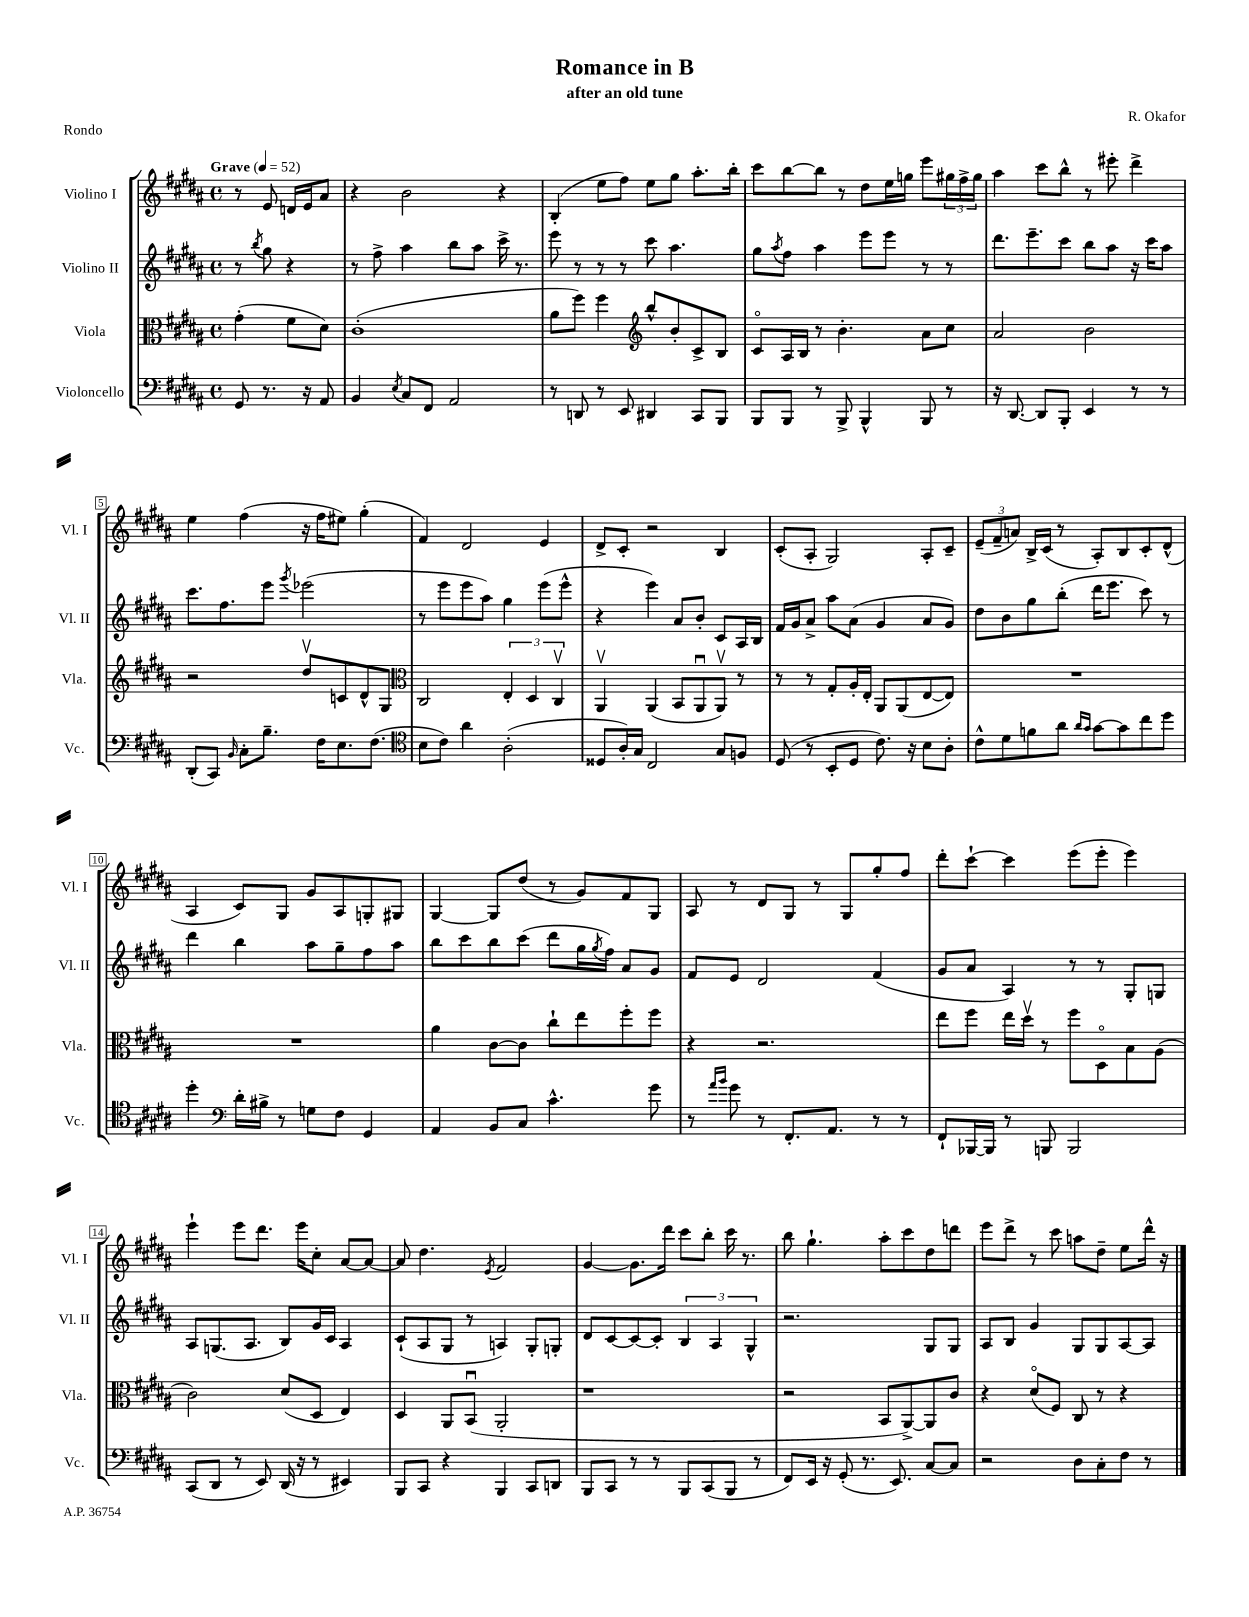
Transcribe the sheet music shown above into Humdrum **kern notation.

**kern	**kern	**kern	**kern
*part4	*part3	*part2	*part1
*staff4	*staff3	*staff2	*staff1
*I"Violoncello	*I"Viola	*I"Violino II	*I"Violino I
*I'Vc.	*I'Vla.	*I'Vl. II	*I'Vl. I
*clefF4	*clefC3	*clefG2	*clefG2
*k[f#c#g#d#a#]	*k[f#c#g#d#a#]	*k[f#c#g#d#a#]	*k[f#c#g#d#a#]
*M4/4	*M4/4	*M4/4	*M4/4
*met(c)	*met(c)	*met(c)	*met(c)
*MM52	*MM52	*MM52	*MM52
=	=	=	=
!	!	!	!LO:TX:a:B:t=Grave
8GG#/	(4g#'\	8r	8r
.	.	8qbb/	.
8.r	.	8gg#\	8e/
.	8f#\L	4r	16dn/LL
16r	.	.	16e/J
8AA#/	8d#\J)	.	8a#/J
=1	=1	=1	=1
4BB/	(1c#'	8r	4r
.	.	8ff#^\	.
8qE/	.	.	.
8C#/L	.	4aa#\	2b\
8FF#/J	.	.	.
2AA#/	.	8bb\L	.
.	.	8aa#\J	.
.	.	16ccc#^\	4r
.	.	8.r	.
=2	=2	=2	=2
8r	8a#\L	8eee\	(4B'/
8DDn/	8ff#\J)	8r	.
8r	4ff#\	8r	8ee\L
8EE/	.	8r	8ff#\J)
*	*clefG2	*	*
4DD#X/	8bb^^/L	8ccc#\	8ee\L
.	8b'/	4.aa#\	8gg#\J
8CC#/L	8c#^/	.	8.aa#'\L
8BBB/J	8B/J	.	.
.	.	.	16bb'\Jk
=3	=3	=3	=3
8BBB/L	8c#/L	8gg#\L	8ccc#\L
.	.	8qaa#/	.
8BBB/J	16A#/L	8ff#\J	[8bb\
.	16B/JJ	.	.
8r	8r	4aa#\	8bb\J]
8BBB^/	4.b'\	.	8r
4BBB^^/	.	8eee\L	8dd#\L
.	.	8eee\J	16ee\L
.	.	.	16ggn\JJ
8BBB/	8a#\L	8r	8eee\L
8r	8cc#\J	8r	24gg#X\L
.	.	.	24ff#^\
.	.	.	24gg#\JJ
=4	=4	=4	=4
16r	2a#/	8.ddd#\L	4aa#\
[8.DD#/	.	.	.
.	.	8.eee~\	.
8DD#/L]	.	.	8ccc#\L
8BBB'/J	.	8ccc#\J	8bb^^\J
4EE/	2b\	8bb\L	8r
.	.	8aa#\J	8eee#X'\
8r	.	16r	4ddd#^\
.	.	16ccc#\KL	.
8r	.	8aa#\J	.
!!LO:LB:g=z
=5	=5	=5	=5
(8DD#'/L	2r	8.ccc#\L	4ee\
8CC#/J)	.	.	.
.	.	8.ff#\	.
16qqBB/	.	.	.
8C#'\L	.	.	(4ff#\
8.B~\J	.	8eee\J	.
.	.	8qggg#/	.
.	8dd#v/L	(2eee-X\	16r
16F#\KL	.	.	16ff#\KL
8.E\	8cn/	.	8ee#X\J)
.	8d#^^/	.	(4gg#'\
(8.F#\J	.	.	.
.	8G#/J	.	.
=6	=6	=6	=6
*clefC4	*clefC3	*	*
8B\L	2C#/	8r	4f#/)
8c#\J)	.	8eee\L	.
4a#\	.	8eee\	2d#/
.	.	8aa#\J)	.
(2A#'\	6E'/	4gg#\	.
.	6D#/	.	.
.	.	(8eee\L	4e/
.	6C#v/	.	.
.	.	8eee^^\J	.
=7	=7	=7	=7
8D##X/L	4AA#v/	4r	8d#^/L
16A#'/L)	.	.	8c#'/J
16G#/JJ	.	.	.
2C#/	(4AA#/	4eee\)	2r
.	8BB/L	8a#/L	.
.	8AA#u/	8b'/J	.
8G#/L	8AA#v/J)	8c#/L	4B/
8Fn/J	8r	16A#/L	.
.	.	16B/JJ	.
=8	=8	=8	=8
(8D#/	8r	16f#/LL	(8c#'/L
.	.	16g#/J	.
8r	8r	8a#^/J	8A#'/J
8BB'/L	8G#'/L	8aa#\L	2G#/)
8D#/J	16A#'/L	(8a#\J	.
.	16E'/JJ	.	.
8.c#\)	8AA#/L	4g#/	.
.	(8AA#/	.	.
16r	.	.	.
8B\L	[8E/	8a#/L	8A#'/L
8A#'\J	8E/J])	8g#/J)	8c#~/J
=9	=9	=9	=9
8c#^^\L	1r	8dd#\L	(12e~/L
.	.	.	12f#~/
8d#\	.	8b\	.
.	.	.	12an/J)
8fn\	.	8gg#\	16B^/LL
.	.	.	(16c#/JJ
8a#\J	.	(8bb'\J	8r
16qqa#/LL	.	.	.
16qqg#/JJ	.	.	.
[8g#\L	.	16ddd#\KL	8A#'/L)
.	.	8.eee\J	.
8g#\]	.	.	8B/
8cc#\	.	8ccc#\)	8c#'/
8dd#\J	.	8r	(8d#^^/J
!!LO:LB:g=z
=10	=10	=10	=10
4dd#'\	1r	4ddd#\	4A#/
*clefF4	*	*	*
16d#'\LL	.	4bb\	8c#/L)
16B#X^\JJ	.	.	.
8r	.	.	8G#/J
8Gn\L	.	8aa#\L	8g#/L
8F#\J	.	8gg#~\	8A#/
4GG#/	.	8ff#\	8Gn'/
.	.	8aa#\J	8G#X/J
=11	=11	=11	=11
4AA#/	4a#\	8bb\L	[4G#/
.	.	8ccc#\	.
8BB/L	[8c#\L	8bb\	8G#/L]
8C#/J	8c#\J]	(8ccc#\J	(8dd#/J
4.c#^^\	8cc#`\L	8ddd#\L	8r
.	8ee\	16gg#\L	8g#/L)
.	.	8qgg#/	.
.	.	16ff#\JJ)	.
.	8ff#'\	8a#/L	8f#/
8g#\	8ff#\J	8g#/J	8G#/J
=12	=12	=12	=12
8r	4r	8f#/L	8A#/
16qqa#/LL	.	.	.
16qqb/JJ	.	.	.
8g#\	.	8e/J	8r
8r	2.r	2d#/	8d#/L
8.FF#'/L	.	.	8G#/J
.	.	.	8r
8.AA#/J	.	.	.
.	.	.	8G#/L
8r	.	(4f#/	8gg#'/
8r	.	.	8ff#/J
=13	=13	=13	=13
8FF#`/L	8ee\L	8g#/L	8ddd#'\L
[16BBB-X/L	8ff#\J	8a#/J	[8ccc#`\J
16BBB-/JJ]	.	.	.
8r	16ee\LL	4A#/)	4ccc#\]
.	16dd#v\JJ	.	.
8BBBn/	8r	.	.
2BBB/	8ff#\L	8r	(8eee\L
.	8D#\	8r	8eee'\J
.	8B\	8G#'/L	4eee\)
.	(8A#\J	8Gn/J	.
!!LO:LB:g=z
=14	=14	=14	=14
(8CC#/L	2c#\)	8A#/L	4eee`\
8DD#/J	.	(8.Gn/	.
8r	.	.	8eee\L
.	.	8.A#/J	.
8EE/)	.	.	8.ddd#\J
(16DD#/	(8d#/L	8B/L)	.
16r	.	.	16eee\KL
8r	8D#/J	16g#/L	8cc#'\J
.	.	16c#/JJ	.
4EE#X/)	4E/)	4A#/	[8a#/L
.	.	.	8a#/J_
=15	=15	=15	=15
8BBB/L	4D#/	(8c#`/L	8a#/]
8CC#/J	.	8A#/	4.dd#\
4r	8AA#/L	8G#/J	.
.	(8BBu/J	8r	.
.	.	.	8qe/
4BBB/	2AA#'/	4An/)	2f#/
8CC#/L	.	8G#'/L	.
8DDn/J	.	8Gn'/J	.
=16	=16	=16	=16
8BBB/L	1r	8d#/L	[4g#/
8CC#/J	.	[8c#/	.
8r	.	8c#/_	8.g#\L]
8r	.	8c#'/J]	.
.	.	.	16ddd#\Jk
8BBB/L	.	6B/	8ccc#\L
(8CC#/	.	.	8bb'\J
.	.	6A#/	.
8BBB/J	.	.	16ccc#\
.	.	.	8.r
.	.	6G#^^/	.
8r	.	.	.
=17	=17	=17	=17
8FF#/L)	2r	2.r	8bb\
16EE/Jk	.	.	4.gg#`\
16r	.	.	.
(8GG#'/	.	.	.
8.r	.	.	.
.	8BB/L	.	8aa#'\L
8.EE/)	.	.	.
.	[8AA#^/)	.	8ccc#\
[8C#/L	8AA#/]	8G#/L	8dd#\
8C#/J]	8c#/J	8G#/J	8dddn\J
=18	=18	=18	=18
2r	4r	8A#/L	8eee\L
.	.	8B/J	8ddd#^\J
.	(8d#/L	4g#/	8r
.	8F#/J)	.	8ccc#\
8D#\L	8C#/	8G#/L	8aan\L
8C#'\	8r	8G#/	8dd#~\J
8F#\J	4r	[8A#/	8ee\L
8r	.	8A#/J]	16ddd#^^\Jk
.	.	.	16r
==	==	==	==
*-	*-	*-	*-
